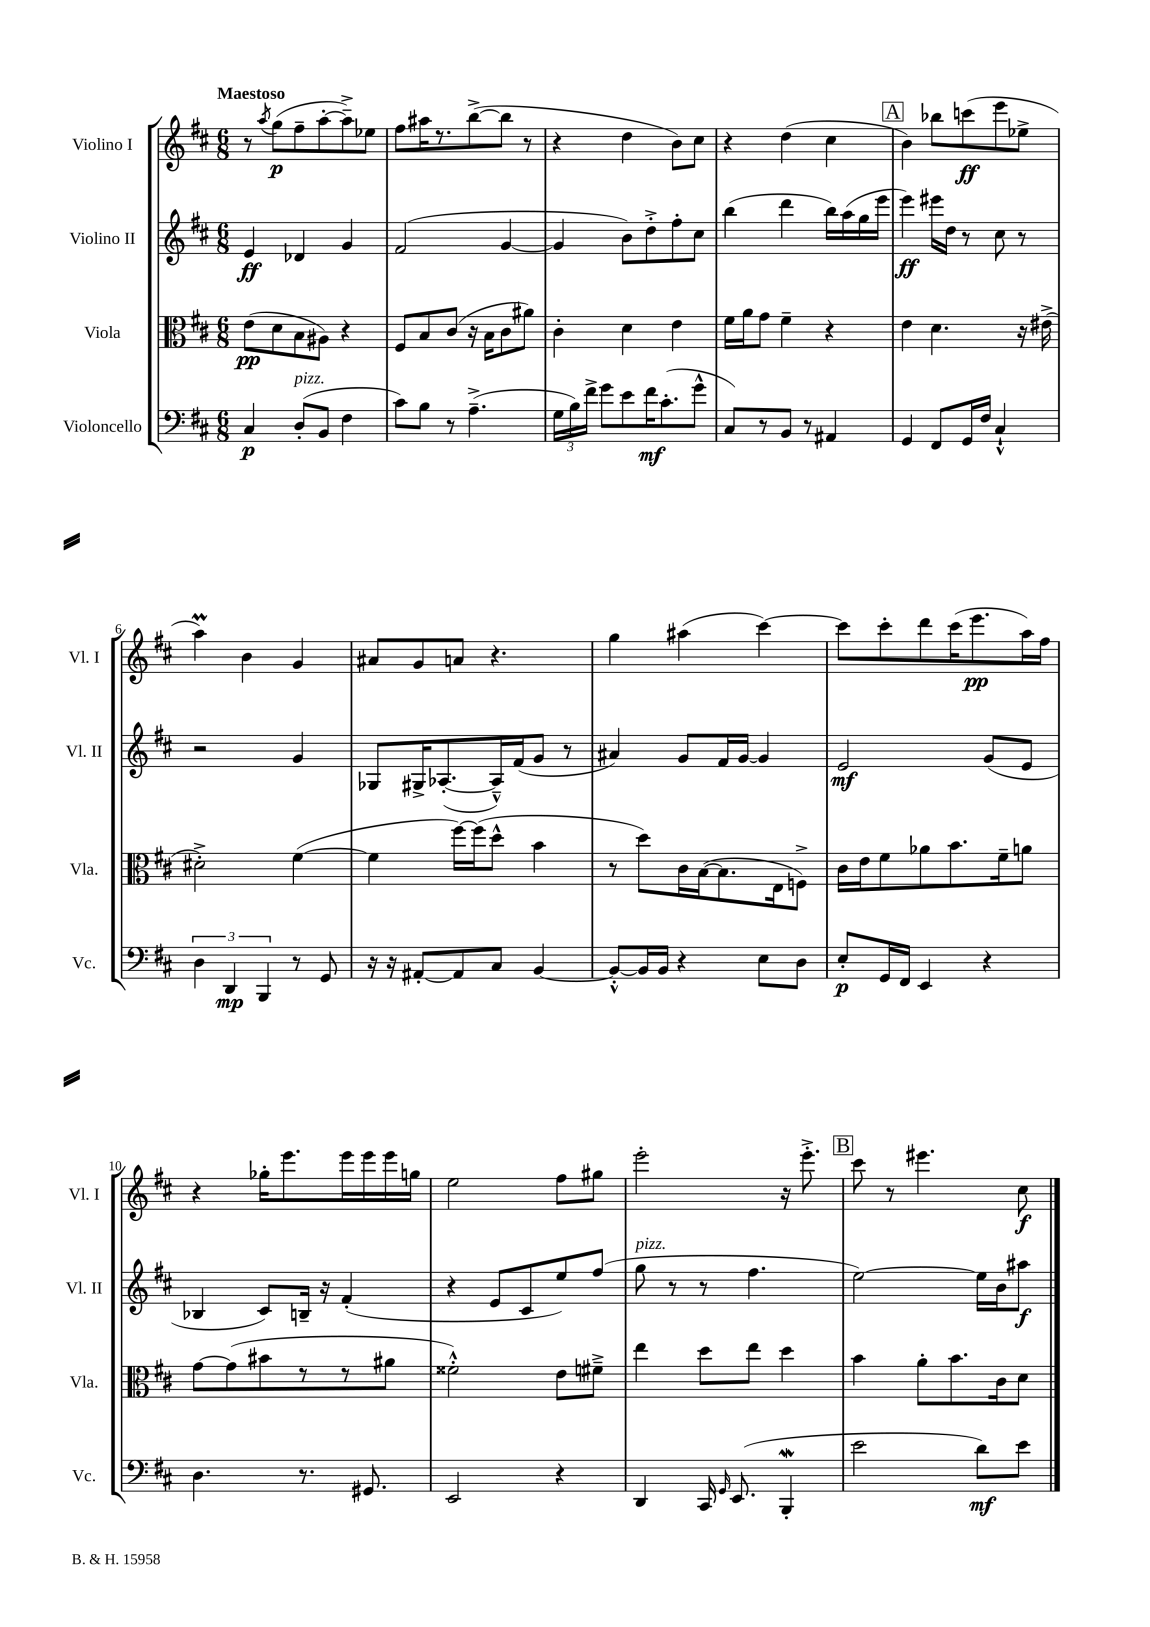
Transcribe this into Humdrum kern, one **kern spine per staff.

**kern	**kern	**kern	**kern
*staff4	*staff3	*staff2	*staff1
*clefF4	*clefC3	*clefG2	*clefG2
*k[f#c#]	*k[f#c#]	*k[f#c#]	*k[f#c#]
*M6/8	*M6/8	*M6/8	*M6/8
4C#	(8e	4e	8r
.	.	.	8qaa
.	8d	.	(8gg
(8D'	8B	4d-	8ff#~
8BB	8A#)	.	[8aa'
4F#	4r	4g	8aa~^])
.	.	.	8ee-
=	=	=	=
8c#)	8F#	(2f#	8ff#
8B	8B	.	16aa#
.	.	.	8.r
8r	(8c#	.	.
(4.A~^	16r	.	([8bb^
.	16B	.	.
.	8c#	[4g	8bb]
.	8a#)	.	8r
=	=	=	=
24G	4c#'	4g]	4r
24B)	.	.	.
24f#^	.	.	.
8g	.	.	.
8e	4d	8b)	4dd
16f#	.	8dd'^	.
(8.c#'	.	.	.
.	4e	8ff#'	8b)
8g^^	.	8cc#	8cc#
=	=	=	=
8C#)	16f#	(4bb	4r
.	16a	.	.
8r	8g	.	.
8BB	4f#~	4ddd	(4dd
8r	.	.	.
4AA#	4r	16bb)	4cc#
.	.	(16aa	.
.	.	16gg	.
.	.	16eee	.
=	=	=	=
4GG	4e	4eee)	4b)
8FF#	4.d	16eee#	8bb-
.	.	16dd	.
16GG	.	8r	(8ccc
16F#	.	.	.
4C#`^^	.	8cc#	8eee
.	16r	8r	8ee-^
.	(16e#^	.	.
=	=	=	=
6D	2d#'^)	2r	4aa)
6DD	.	.	.
.	.	.	4b
6BBB	.	.	.
8r	([4f#	4g	4g
8GG	.	.	.
=	=	=	=
16r	4f#]	8G-	8a#
16r	.	.	.
[8AA#'	.	16G#^	8g
.	.	([8.A-'	.
8AA#]	[16ff#)	.	8a
.	(16ff#]	.	.
8C#	8dd^^	16A-~^^])	4.r
.	.	(16f#	.
[4BB	4b	8g	.
.	.	8r	.
=	=	=	=
8BB'^^_	8r	4a#)	4gg
16BB]	8dd)	.	.
16BB	.	.	.
4r	16c#	8g	(4aa#
.	([16B	.	.
.	8.B]	16f#	.
.	.	[16g	.
8E	.	4g]	[4ccc#)
.	16E	.	.
8D	8F^)	.	.
=	=	=	=
8E'	16c#	2e	8ccc#]
.	16e	.	.
16GG	8f#	.	8ccc#'
16FF#	.	.	.
4EE	8a-	.	8ddd
.	8.b	.	(16ccc#
.	.	.	8.eee
4r	.	(8g	.
.	16f#~	.	.
.	8a	8e	16aa)
.	.	.	16ff#
=	=	=	=
4.D	[8g	4B-	4r
.	(8g]	.	.
.	8b#	8c#)	16gg-'
.	.	.	8.eee
8.r	8r	16B~	.
.	.	16r	.
.	8r	(4f#'	16eee
8.GG#	.	.	16eee
.	8a#	.	16eee
.	.	.	16gg
=	=	=	=
2EE	2f##'^^)	4r	2ee
.	.	8e	.
.	.	8c#	.
4r	8e	8ee)	8ff#
.	8f#~^	(8ff#	8gg#
=	=	=	=
4DD	4ee	8gg	2eee'
.	.	8r	.
16CC#	8dd	8r	.
16qqGG	.	.	.
(8.EE	.	.	.
.	8ee	4.ff#	.
4BBB'	4dd	.	16r
.	.	.	8.eee'^
=	=	=	=
2e	4b	[2ee)	8ccc#
.	.	.	8r
.	8a'	.	4.eee#
.	8.b	.	.
8d)	.	16ee]	.
.	16c#	16b	.
8e	8d	8aa#	8cc#
==	==	==	==
*-	*-	*-	*-
